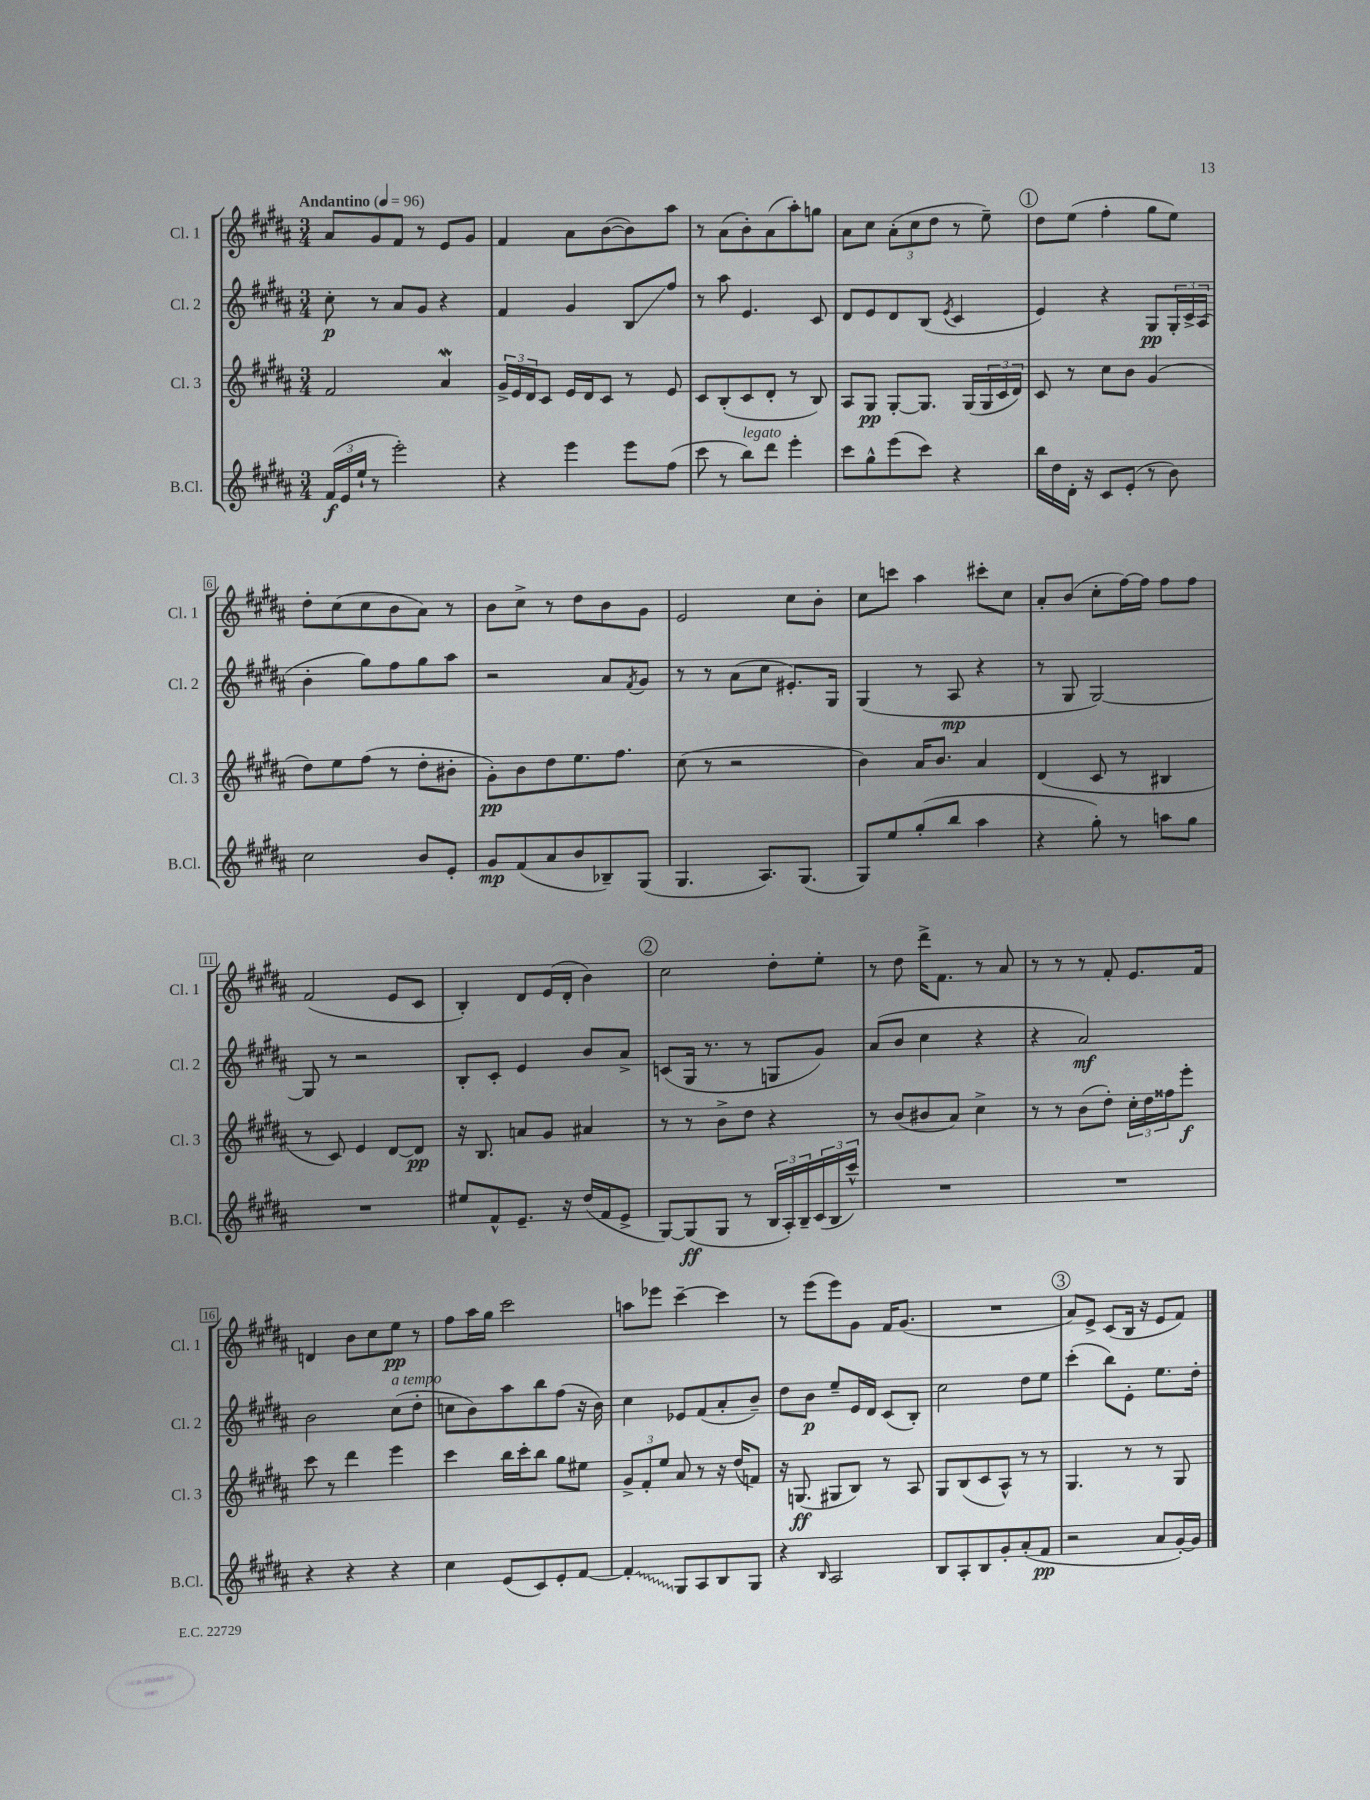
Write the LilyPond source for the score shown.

<<
\new StaffGroup <<
\new Staff = "s0" \with { instrumentName = "Cl. 1" shortInstrumentName = "Cl. 1" } {
    \clef treble \key b \major \numericTimeSignature \time 3/4 \tempo "Andantino" 4 = 96
    ais'8 gis'8 fis'8 r8 e'8 gis'8 |
    fis'4 ais'8 b'8~( b'8) ais''8 |
    r8 ais'8( b'8-.) ais'8( ais''8-.) g''8 |
    ais'8 cis''8 \tuplet 3/2 { ais'8-.( cis''8 dis''8 } r8 e''8--) |
    \mark \markup { \circle "1" } dis''8 e''8( fis''4-. gis''8 e''8) |
    dis''8-. cis''8( cis''8 b'8 ais'8) r8 |
    b'8 cis''8-> r8 dis''8 b'8 gis'8 |
    e'2 cis''8 b'8-. |
    cis''8 c'''8 ais''4 cis'''8-. cis''8 |
    ais'8-. b'8( cis''8-. fis''16~) fis''16 fis''8 fis''8 |
    fis'2( e'8 cis'8 |
    b4-.) dis'8 e'16( dis'16-. b'4) |
    \mark \markup { \circle "2" } cis''2 dis''8-. e''8-. |
    r8 dis''8 dis'''16-> fis'8. r8 ais'8 |
    r8 r8 r8 fis'8-. e'8. fis'16 |
    d'4 b'8 cis''8 e''8\pp r8 |
    fis''8 ais''16 gis''16 cis'''2 |
    a''8 ees'''8 cis'''4~-- cis'''4 |
    r8 e'''8( e'''8) gis'8 fis'16 gis'8.( |
    R2. |
    \mark \markup { \circle "3" } ais'8) e'8-> cis'8( b16 r16 e'8 fis'8) \bar "|." |
}
\new Staff = "s1" \with { instrumentName = "Cl. 2" shortInstrumentName = "Cl. 2" } {
    \clef treble \key b \major \numericTimeSignature \time 3/4
    cis''8-.\p r8 ais'8 gis'8 r4 |
    fis'4 gis'4 b8\glissando fis''8 |
    r8 ais''8 e'4. cis'8 |
    dis'8 e'8 dis'8 b8( \acciaccatura { e'8 } cis'4 |
    \mark \markup { \circle "1" } e'4) r4 gis8\pp \tuplet 3/2 { gis16-. cis'16-> ais16( } |
    b'4-. gis''8) fis''8 gis''8 ais''8 |
    r2 ais'8 \acciaccatura { fis'8 } gis'8 |
    r8 r8 ais'8( cis''8 eis'8.-.) gis16 |
    gis4( r8 ais8\mp r4 |
    r8 gis8 gis2~) |
    gis8 r8 r2 |
    b8-. cis'8-. e'4 b'8 ais'8-> |
    \mark \markup { \circle "2" } c'8( gis16 r8. r8 g8 gis'8) |
    ais'8( b'8 cis''4 r4 |
    r4 ais'2\mf) |
    b'2 cis''8^\markup { \italic "a tempo" }( dis''8-. |
    c''8 b'8) ais''8 b''8 fis''8( r16 b'16) |
    cis''4 ees'8 fis'8( ais'8-. b'8--) |
    dis''8 b'8\p e''8-- e'16 dis'16 cis'8( b8-.) |
    cis''2 dis''8 e''8 |
    \mark \markup { \circle "3" } cis'''4-.( b''8) e'8-. e''8. dis''16-. \bar "|." |
}
\new Staff = "s2" \with { instrumentName = "Cl. 3" shortInstrumentName = "Cl. 3" } {
    \clef treble \key b \major \numericTimeSignature \time 3/4
    fis'2 ais'4\mordent |
    \tuplet 3/2 { gis'16-> e'16 dis'16 } cis'8 e'16 dis'16 cis'8 r8 e'8 |
    cis'8 b8-.( cis'8 dis'8-. r8 b8) |
    ais8 gis8\pp gis8~-. gis8. gis16( \tuplet 3/2 { gis16 cis'16 dis'16) } |
    \mark \markup { \circle "1" } cis'8 r8 cis''8 b'8 gis'4( |
    dis''8) e''8 fis''8( r8 dis''8-. bis'8-. |
    gis'8-.\pp) b'8 dis''8 e''8. fis''8. |
    cis''8( r8 r2 |
    b'4) ais'16 b'8. ais'4 |
    dis'4( cis'8 r8 bis4 |
    r8 cis'8) e'4 dis'8~ dis'8\pp |
    r16 b8. a'8 gis'8 ais'4 |
    \mark \markup { \circle "2" } r8 r8 b'8-> dis''8 r4 |
    r8 b'8( bis'8 ais'8) cis''4-> |
    r8 r8 b'8( dis''8-.) \tuplet 3/2 { cis''16-. dis''16 fisis''16 } e'''8-.\f |
    cis'''8 r8 dis'''4 e'''4 |
    cis'''4 b''16 cis'''16-. b''8 gis''8 eis''8 |
    \tuplet 3/2 { gis'8-> fis'8-. e''8 } ais'8 r8 r16 dis''16( f'8) |
    r16 g8.\ff( gis8 b8) r8 ais8 |
    gis8 b8( cis'8 ais8-^) r8 r8 |
    \mark \markup { \circle "3" } gis4. r8 r8 gis8 \bar "|." |
}
\new Staff = "s3" \with { instrumentName = "B.Cl." shortInstrumentName = "B.Cl." } {
    \clef treble \key b \major \numericTimeSignature \time 3/4
    \tuplet 3/2 { fis'16\f( e'16 e''16-! } r8 e'''2-.) |
    r4 e'''4 e'''8 fis''8( |
    cis'''8 r8 b''8^\markup { \italic "legato" }) dis'''8 e'''4-. |
    cis'''8 gis''8-^ e'''8( cis'''8) r4 |
    \mark \markup { \circle "1" } b''16 dis''16 dis'16-. r16 cis'8 e'8-.( r8 b'8) |
    cis''2 b'8 e'8-. |
    gis'8\mp fis'8( ais'8 b'8 bes8--) gis8( |
    gis4. ais8.) gis8.( |
    gis8) e''8 gis''8-.( b''8 ais''4 |
    r4 gis''8-.) r8 a''8 gis''8 |
    R2. |
    eis''8 fis'8-^ e'8.-- r16 dis''16( fis'16 e'8-> |
    \mark \markup { \circle "2" } gis8~) gis8\ff( gis8 r8 \tuplet 3/2 { b16 ais16-.) b16-- } \tuplet 3/2 { cis'16( b16 cis'''16-^) } |
    R2. |
    R2. |
    r4 r4 r4 |
    cis''4 e'8( cis'8) e'8-. fis'8~ |
    \once \override Glissando.style = #'zigzag fis'4-.\glissando gis8 ais8 b8 gis8 |
    r4 \grace { b16 } ais2 |
    b8 ais8-. b8 gis'8-. ais'8-.( fis'8\pp |
    \mark \markup { \circle "3" } r2 ais'8 gis'16~-.) gis'16 \bar "|." |
}
>>
>>
\layout { \context { \Score \override BarNumber.stencil = #(make-stencil-boxer 0.1 0.3 ly:text-interface::print) } }
